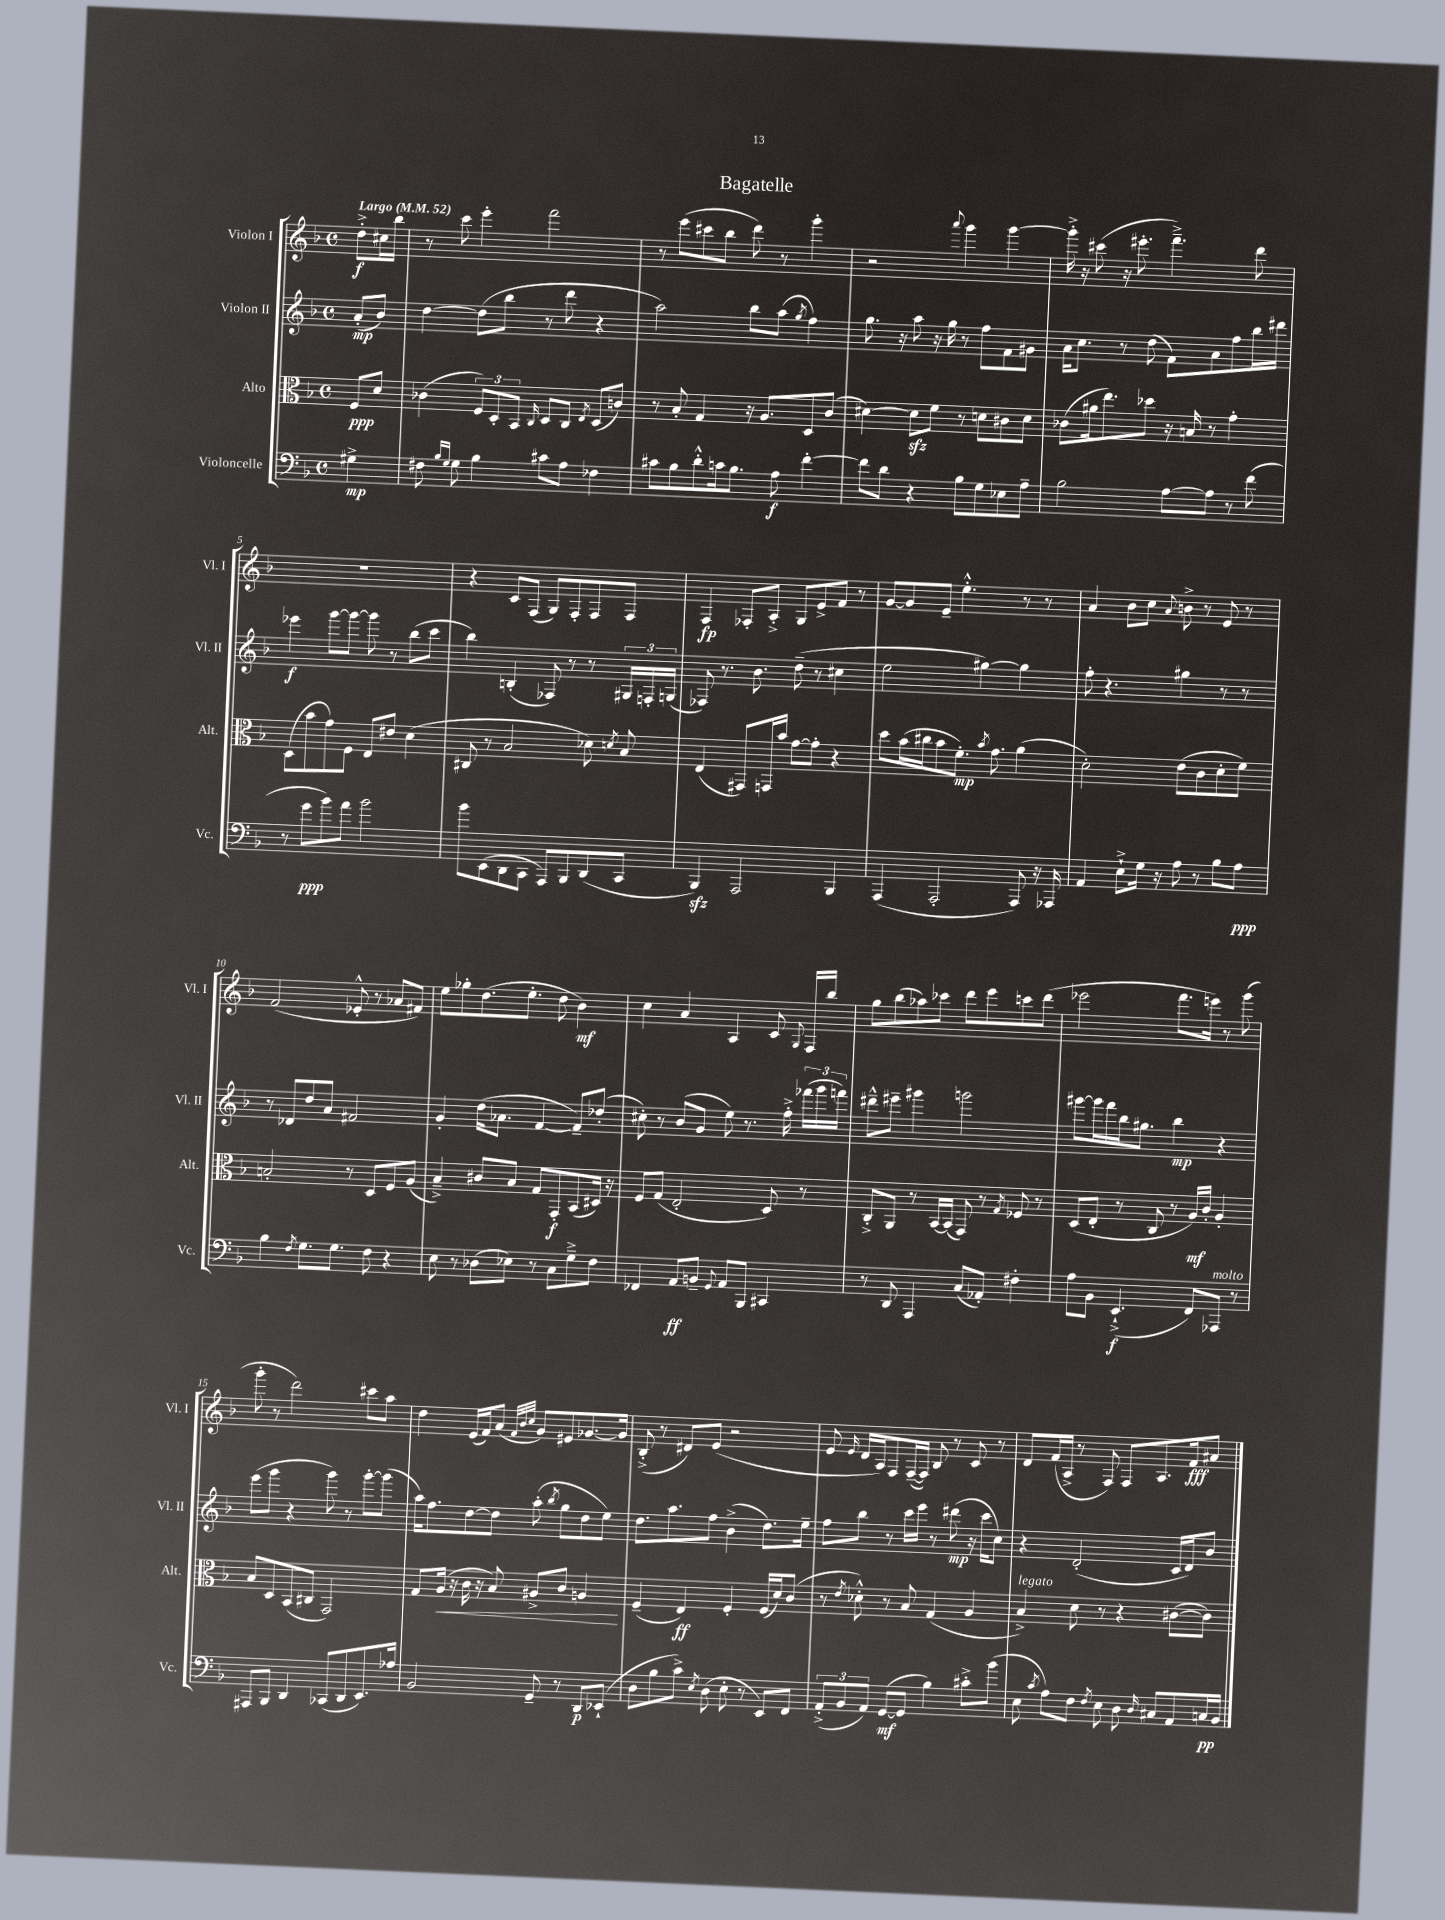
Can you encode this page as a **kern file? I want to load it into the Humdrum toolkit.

**kern	**kern	**kern	**kern
*staff4	*staff3	*staff2	*staff1
*clefF4	*clefC3	*clefG2	*clefG2
*k[b-]	*k[b-]	*k[b-]	*k[b-]
*M4/4	*M4/4	*M4/4	*M4/4
*met(c)	*met(c)	*met(c)	*met(c)
*MM52	*MM52	*MM52	*MM52
4G#^\	8F/L	(8a'/L	8dd'^\L
.	8d/J	8b-/J)	16cc#\L
.	.	.	16bb-\JJ
=	=	=	=
8F#\	(4c-\	[4dd\	8r
16qqB-/LL	.	.	.
16qqG/JJ	.	.	.
8G\	.	.	8ccc\
4B-\	12F/L)	(8dd\]L	4eee'\
.	12D'/	.	.
.	.	8bb-\J	.
.	12BB-/J	.	.
.	16qqC/	.	.
8c#\L	8D/L	8r	2fff\
8A\J	8C/J	8ddd\	.
.	8qE/	.	.
4F-\	(8D/L	4r	.
.	8c/J)	.	.
=	=	=	=
8c#\L	8r	2aa\)	8r
8B-\	8B-'/	.	(8eee\L
8d'^^\	4G/	.	8ccc#\
16c\k	.	.	8bb-\J
8.B-\J	.	.	.
.	16r	8bb-\L	8ddd\)
.	8.A/L	.	.
8A\	.	(8aa\J	8r
.	.	8qgg/	.
[4f'\	8D/	4ff\)	4ggg'\
.	(8c/J	.	.
=	=	=	=
8f\]L	[4d#\)	8.gg\	2r
8d\J	.	.	.
.	.	16r	.
4r	8d#\]L	8aa\	.
.	8f\J	16r	.
.	.	16gg\	.
.	.	.	8qqaaa/
8B-\L	8r	8r	4ggg\
8G\	8d\L	8ff\L	.
8E-\	8c#\	8f\	[4ggg\
8A~\J	8d\J	8g#\J	.
=	=	=	=
2B-\	(8c-\L	16a\LK	16ggg'^\]
.	.	8.cc\J	16r
.	16a#\k	.	(8ccc#\
.	8.ee\)	.	.
.	.	8r	16r
.	.	.	8.eee#'\
.	8dd-\J	(8dd\	.
[8A\L	16r	8f\L)	4.fff~^\)
.	16B/	.	.
8A\]J	8r	8a\	.
8r	4g'\	8ff\	.
(8f\	.	16bb-\L	8ddd\
.	.	16ddd#\JJ	.
=	=	=	=
8r	(8D\L	4eee-\	1r
8g\L	8b-\	.	.
8b-\)	8g\)	[8ggg\L	.
8a\J	8F\J	8ggg\_J	.
2b-\	8E/L	8ggg\]	.
.	8e#/J	8r	.
.	(4d\	(8bb-\L	.
.	.	8ccc\J	.
=	=	=	=
8b-\L	8C#/	4bb-\)	4r
(8EE\	8r	.	.
8DD\	2B-/	(4B'/	8c/L
8CC\J	.	.	(8F/J
8AAA/L)	.	8F-/)	8G/L)
8BBB-/	.	8r	8F'/
(8DD/	8d-\)	8r	8F/
.	8qd/	.	.
8CC/J	8B-/	24G#/LL	8F/J
.	.	24F'/	.
.	.	(24G/JJ	.
=	=	=	=
4BBB-/)	(4E/	8F-/)	4F/
.	.	8.r	.
2AAA/	8GG#/L)	.	8F-'/L
.	.	8.b-\	.
.	16GG/L	.	8A'^/J
.	16b-/JJ	.	.
.	[8g\L	(8dd~\	8G/L
.	8g'\]J	8r	8e^/
4BBB-/	4r	4cc#\	8f/J
.	.	.	8r
=	=	=	=
(4AAA/	8dd\L	2ee\	[8g/L
.	(16b-\L	.	8g/]
.	16cc#\J	.	.
2AAA'/	8b-\	.	8e~/J
.	8.f'\J)	.	4.ee'^^\
.	.	[4gg#\)	.
.	8qb-/	.	.
.	8.g\	.	.
8AAA/)	(4a\	4gg#\]	8r
16r	.	.	8r
16AAA-/	.	.	.
=	=	=	=
4AA/	2d'\)	8ff'\	4a/
.	.	4.r	.
8E`^\L	.	.	8b-\L
16G\Jk	.	.	8cc\J
16r	.	.	.
.	.	.	8qqa/
8A\	(8e\L	4gg#\	8b^\
8r	8c\	.	8r
8B-\L	8d'\	8r	8e/
8A\J	8f\J)	8r	8r
=	=	=	=
4B-\	2B'/	8r	(2f/
.	.	8d-/L	.
8qF/	.	.	.
8.G\L	.	8dd/	.
.	.	8a/J	.
8.G\J	.	.	.
.	8r	2f#/	8e-'^^/
8F\	8D/L	.	8r
4r	8F/	.	8a-/L
.	(8A/J	.	8f#/J)
=	=	=	=
8E\	4B-~^/)	4g'/	8ee\L
8r	.	.	8gg-'\
(8D-\L	8c#/L	(16dd\LK	(8.dd\
.	.	8.a-\J	.
8E-\J)	8B-/J	.	.
.	.	.	8.ee'\J
8r	8G/L	[4f/	.
8C\L	8GG'/	.	8dd\
8G~^\	(8BB-/	8f~/]L)	4b-\)
8F\J	16D#/Jk)	(8dd-'/J	.
.	16r	.	.
=	=	=	=
4FF-/	8F/L	8cc#'\)	4cc\
.	(8G/J	8r	.
8AA/L	2E'/	(8b-/L	4a/
8BB~/J	.	8g/J	.
8qqGG/	.	.	.
8AA/L	.	8ee\)	4A/
8BBB-/J	.	8.r	.
4CC#/	8D/)	.	8c/
.	.	16ff'^\	.
.	.	.	8qqG/
.	8r	(24fff-\LL	16F/LL
.	.	24ggg\	.
.	.	.	16bb-/JJ
.	.	24fff\JJ)	.
=	=	=	=
8r	8C'^/L	8ddd#~^^\L	8gg\L
8DD/	8AA/J	8eee#~\J	(8bb-\
4AAA/	8r	4ggg#\	8aa-\)
.	[16BB-/LL	.	8ccc-\J
.	(16BB-/]JJ	.	.
(8C/L	8GG/)	2ggg\	8ddd\L
8AA-'/J)	8r	.	8eee\
.	8qG/	.	.
4F#'\	8F-/	.	8ccc\
.	8r	.	(8ddd\J
=	=	=	=
8A\L	(8D/L	[8ggg#\L	2eee-\
8BB-\J	8E'/J	16ggg#\]L	.
.	.	16fff\	.
(4.EE`^/	8r	16bb-\J	.
.	.	8.gg#\J	.
.	8C/	.	.
.	8r	4bb-\	8.fff\L
8FF/L)	16A/LL)	.	.
.	16c'/JJ	.	16eee\Jk)
8AAA-/J	4A'/	4r	8r
8r	.	.	(8ggg\
=	=	=	=
8AAA#/L	8B-/L	(8eee\L	8ggg'\
8BBB-/J	8D/	8ggg\J	8r
4DD/	(8BB-/	4r	2ddd\)
.	8C#/J	.	.
(8CC-/L	2GG/)	8ggg\)	.
8DD/	.	8r	.
8.EE/)	.	[8ggg'\L	8ccc#\L
.	.	(8ggg\]J	8aa\J
16A-/Jk	.	.	.
=	=	=	=
2BB-/	8G/L	16aa\LK)	4dd\
.	.	8.ff\	.
.	(16A/Jk	.	.
.	16r	.	.
.	16c\	[8dd\	(16e/LL
.	16r	.	16f/J)
.	8B-/)	8dd\]J	(8a/J
.	.	.	32qqf/LLL
.	.	.	32qqb-/
.	.	.	32qqcc/JJJ
8GG~/	8A#^/L	(8aa'\	8g/L)
.	.	8qbb-/	.
8r	8c/J	8gg\L	8e#/
8DD/L	4A/	8dd\	[8.g-/
(8EE-`/J	.	8ee\J)	.
.	.	.	16g-/]Jk
=	=	=	=
8D\L	(4F~/	8.dd\L	(8B-'^/
8B-\	.	.	8r
.	.	8.aa\	.
8c^\J)	4E/)	.	8d#/L)
8qE/	.	.	.
(8D\	.	8ff\J	(8e/J
8E'\	4F'/	(4b-^\	2r
8r	.	.	.
8EE/L)	(16F/LL	8.dd\L)	.
.	16d/J)	.	.
8FF/J	(8c/J	.	.
.	.	16ee~\Jk	.
=	=	=	=
(12AA'^/L	8r	8ff\L	8e/
12BB-/	.	.	.
.	8qe/	.	16qqe/
.	8d-'^^\)	8bb-\J	16d/LL
12AA/J)	.	.	.
.	.	.	16A/J)
([8GG/L	8r	8r	8F/
8GG/]J	8B-/	16ccc\LL	([16F~/L
.	.	16eee\JJ	16F/]JJ)
4B-\)	(4G/	8r	8B-/
.	.	(8ddd#\	8r
8c#'^\L	4A/	16r	8c/
.	.	16ccc\LK	.
(8b-\J	.	8cc\J)	8r
=	=	=	=
8E\	4B-^/)	4r	8d/L
8qc/	.	.	.
8A\L)	.	.	(16f/L
.	.	.	16A^/JJ
8F\J	8d\	(2d'/	8r
8qF/	.	.	.
8E\	8r	.	8F/)
8D\	4r	.	8F/L
16qqD/	.	.	.
8C#/L	.	.	8.A/
8AA/	([8c#\L	16c/LL	.
.	.	16d/J)	16f/k
16C/L	8c#\]J)	8b-/J	8a#/J
16BB-/JJ	.	.	.
==	==	==	==
*-	*-	*-	*-
